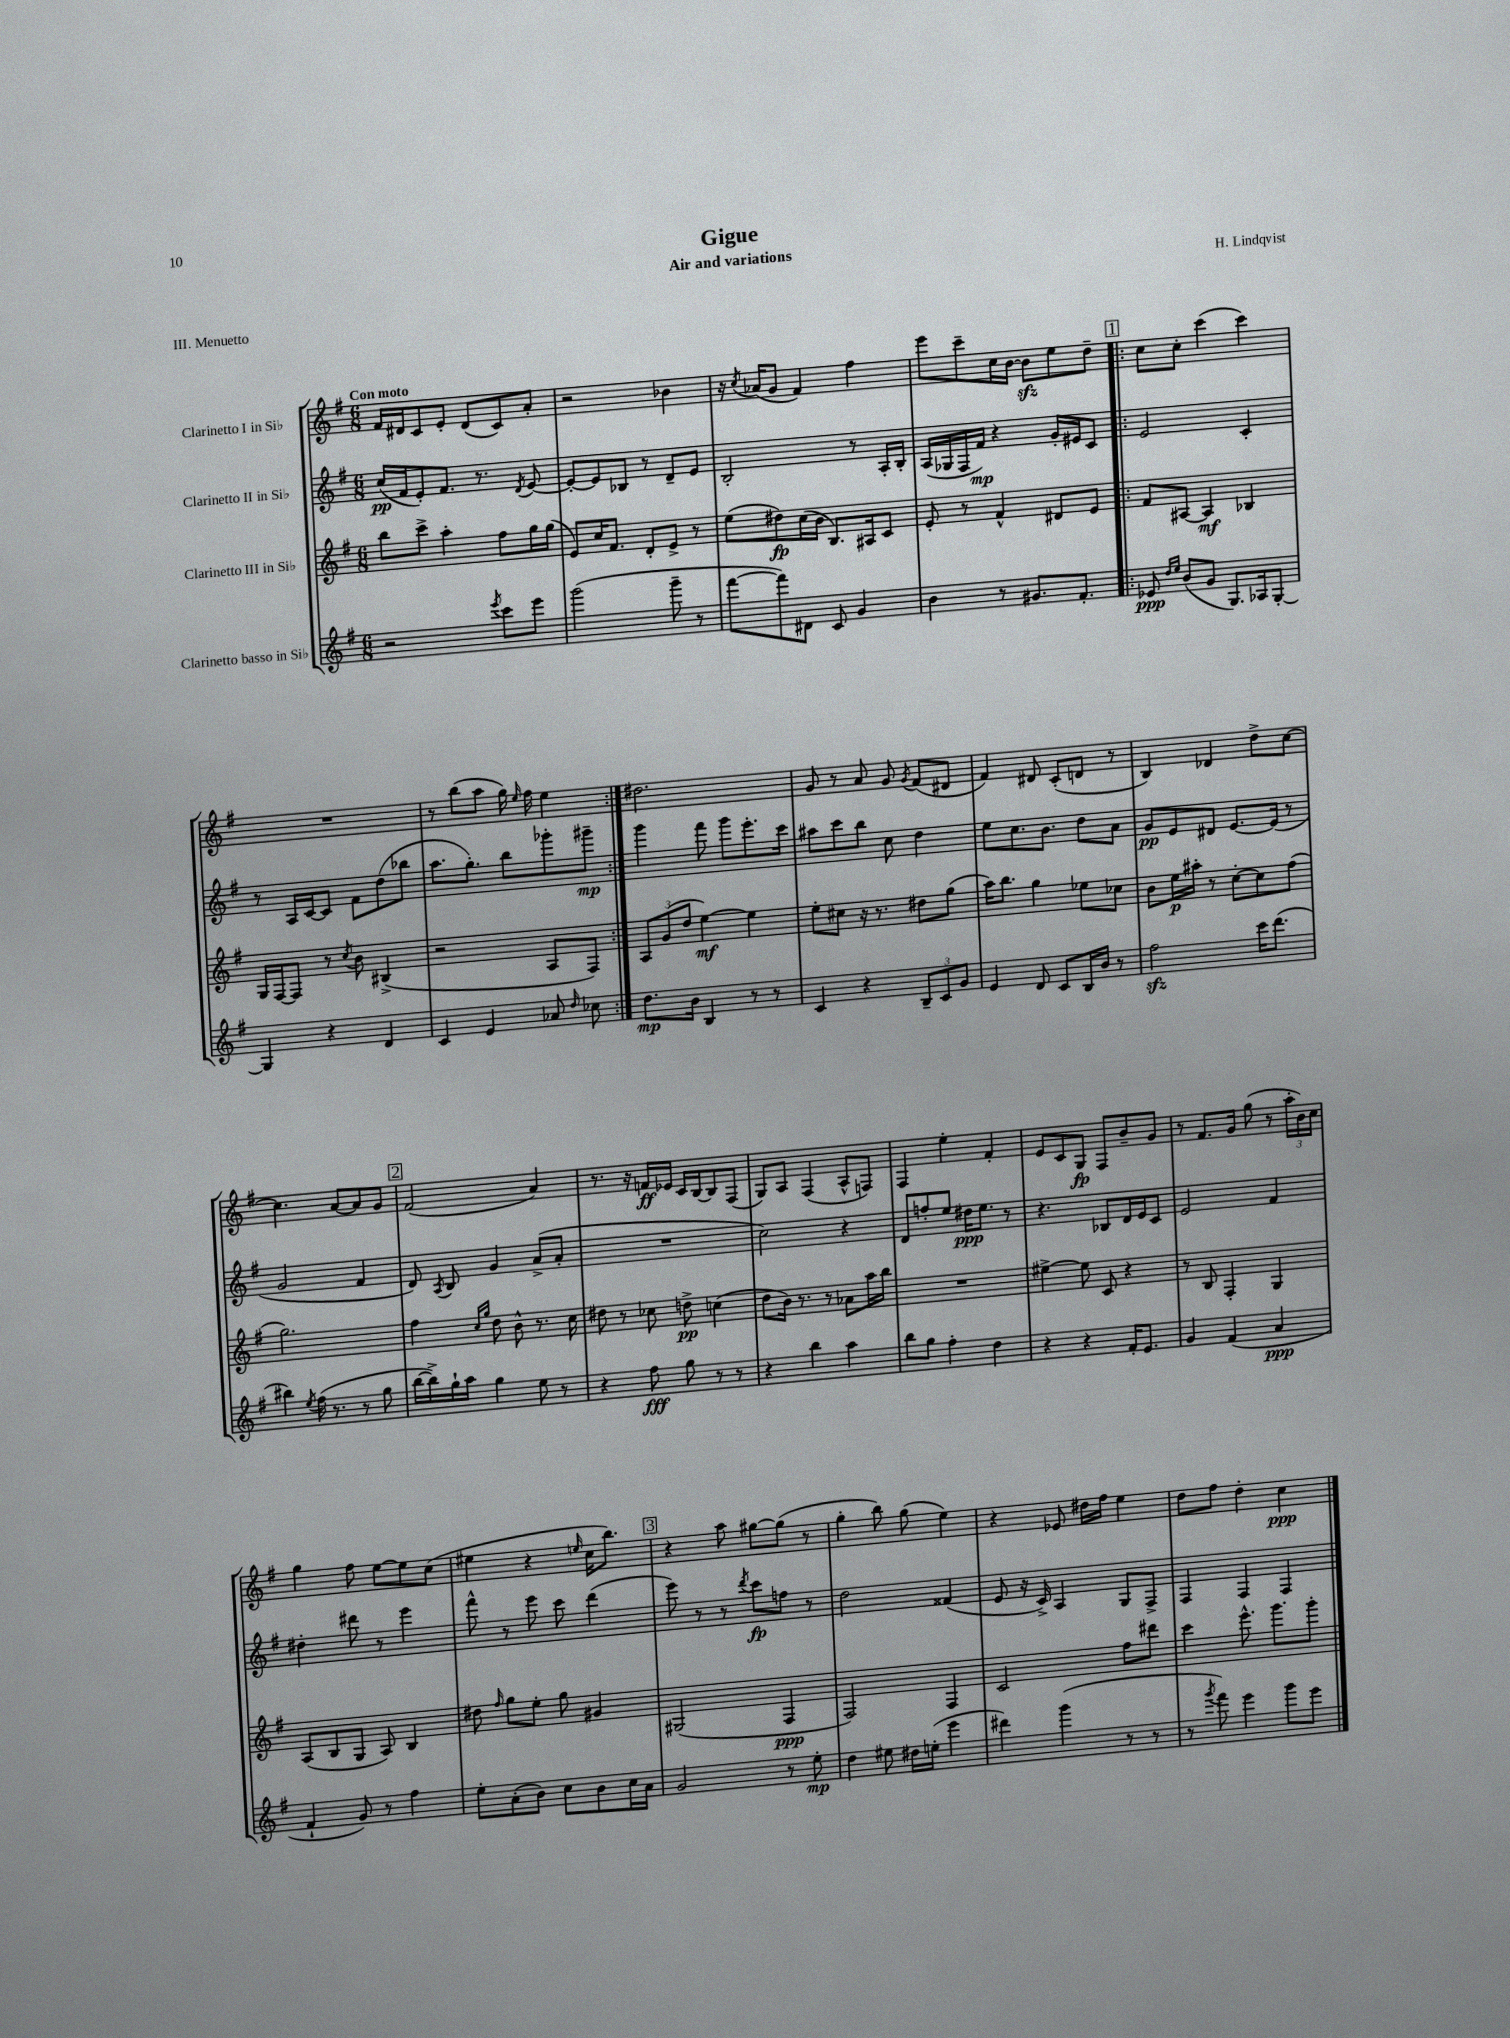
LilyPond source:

\header { title = "Gigue" composer = "H. Lindqvist" subtitle = "Air and variations" piece = "III. Menuetto" }
<<
\new StaffGroup <<
\new Staff = "s0" \with { instrumentName = "Clarinetto I in Sib" } {
    \clef treble \key g \major \numericTimeSignature \time 6/8 \tempo "Con moto"
    \autoBeamOff fis'16[ dis'16 c'8 e'8]-. dis'8[( c'8) a'8]-. |
    r2 bes'4 |
    r16 \acciaccatura { c''8 } aes'16[( g'8] fis'4) fis''4 |
    e'''8[ c'''8-- c''16 b'16]~ b'8[\sfz e''8 d''8]-- |
    \repeat volta 2 { \mark \markup { \box "1" } c''8[ c''8]-. c'''4( c'''4) |
    R2. |
    r8 b''8[( a''8] g''16) \grace { e''16 } fis''16 e''4 | }
    dis''2. |
    g'8 r8 a'8 g'8 \acciaccatura { g'8 } fis'8[( dis'8] |
    fis'4) dis'8 c'8[-.( d'8] r8 |
    b4) des'4 d''8[-> c''8]~ |
    c''4. a'8[~ a'8 g'8] |
    \mark \markup { \box "2" } fis'2( a'4) |
    r8. r16 f'16[\ff ees'16] c'16[ b16~ b8 fis8]( |
    g8[) a8] fis4( a8[-^ f8]) |
    fis4 e''4-. fis'4-. |
    e'8[ c'8 g8]\fp fis8[ b'8-- g'8] |
    r8 fis'8.[ g'16] g''8( r8 \tuplet 3/2 { a''16[-. b'16) c''16] } |
    g''4 fis''8 e''8[~ e''8 c''8]( |
    eis''4 r4 \grace { e''16 } c''16[ b''8.]) |
    \mark \markup { \box "3" } r4 a''8 gis''8[~ gis''8]( r8 |
    g''4-. b''8) g''8( e''4) |
    r4 ees'8 dis''16[ fis''16] e''4 |
    d''8[ fis''8] d''4-. c''4\ppp \bar "|." |
}
\new Staff = "s1" \with { instrumentName = "Clarinetto II in Sib" } {
    \clef treble \key g \major \numericTimeSignature \time 6/8
    \autoBeamOff c''16[\pp( fis'16 e'8-.) fis'8.] r8. \acciaccatura { d'8 } e'8~ |
    e'8[~-. e'8 bes8] r8 d'8[-- e'8] |
    b2-. r8 a16[-. b16]-. |
    a16[( ges16 fis16 fis'16]\mp) r4 g'16[-. eis'16 c'8] |
    \repeat volta 2 { \mark \markup { \box "1" } e'2 c'4-. |
    r8 a16[ c'16~ c'8] fis'8[ d''8( bes''8] |
    a''8.[ g''8.]-.) b''8[ ges'''8-. gis'''8]--\mp | }
    g'''4 fis'''8 g'''8[ e'''8.-. c'''16] |
    ais''8[ c'''8 b''8] c''8 d''4 |
    e''8[ c''8. b'8.] d''8[ a'8] |
    g'8[\pp e'8 dis'8] e'8.[~ e'16]( r8 |
    g'2 fis'4 |
    \mark \markup { \box "2" } d'8) \acciaccatura { a8 } b8 g'4 a'8[->( a'8]-. |
    R2. |
    c''2) r4 |
    d'8[ f''8-. e''8] dis''16[\ppp e''8.] r8 |
    r4. bes8[ d'16 e'16 c'8] |
    e'2 fis'4 |
    dis''4-. dis'''8 r8 e'''4 |
    fis'''8-^ r8 e'''8 c'''8 d'''4( |
    \mark \markup { \box "3" } e'''8) r8 r8 \acciaccatura { d'''8 } c'''8[\fp f''8] r8 |
    d''2 fisis'4( |
    e'8 r16 c'16->) a4 g8[ fis8]-> |
    fis4 fis4 fis4 \bar "|." |
}
\new Staff = "s2" \with { instrumentName = "Clarinetto III in Sib" } {
    \clef treble \key g \major \numericTimeSignature \time 6/8
    \autoBeamOff b''8[ c'''8]-> a''4-. fis''8[ g''16 g''16]( |
    e'8[) c''16 fis'8.] d'8[-. e'8]-> r8 |
    e''8[( dis''8\fp) c''16( b'16] b8.[) ais16 c'8] |
    e'8-. r8 fis'4-^ dis'8[ e'8] |
    \repeat volta 2 { \mark \markup { \box "1" } fis'8[ ais8]~ ais4\mf bes4 |
    g16[ fis16~ fis8] r8 \acciaccatura { c''8 } b'8 bis4->( |
    r2 a8[ fis8]) | }
    \tuplet 3/2 { a8[ g'8( d''8] } e''4~\mf) e''4 |
    e''8[-. cis''8] r16 r8. dis''8[ g''8]( |
    a''16[) b''8.] g''4 ees''8[ ces''8] |
    b'8[ e''16\p ais''16]-. r8 c''8[~-. c''8 fis''8]( |
    g''2.) |
    \mark \markup { \box "2" } fis''4 \grace { c''16[ g''16] } d''8 b'8-^ r8. c''16 |
    dis''8 r8 ces''8 d''8->\pp c''4( |
    d''8[ b'16]) r8. r8 aes'8[ a''16 b''16] |
    R2. |
    eis''4~-> eis''8 c'8 r4 |
    r8 b8 fis4-. g4 |
    a8[( b8 g8] a8) b4 |
    dis''8 \grace { fis''16 } g''8[ e''8]-. g''8 gis'4 |
    \mark \markup { \box "3" } gis2( fis4\ppp |
    fis2) fis4 |
    c'2 fis''8[ dis'''8] |
    c'''4 e'''8.-^ g'''8.[ g'''8]-. \bar "|." |
}
\new Staff = "s3" \with { instrumentName = "Clarinetto basso in Sib" } {
    \clef treble \key g \major \numericTimeSignature \time 6/8
    \autoBeamOff r2 \acciaccatura { e'''8 } c'''8[ e'''8] |
    g'''2( g'''8-- r8 |
    fis'''8[~ fis'''8) dis'8] c'8 g'4 |
    b'4 r8 gis'8.[ fis'8.]-. |
    \repeat volta 2 { \mark \markup { \box "1" } ees'8\ppp \grace { d''16[ e''16] } b'8[( g'8] g8.[) aes16 g8]~-. |
    g4 r4 d'4 |
    c'4 e'4 aes'8 \grace { d''16 } ces''8 | }
    d''8.[\mp b'16] b4 r8 r8 |
    c'4 r4 \tuplet 3/2 { b8[-- c'8 g'8] } |
    e'4 d'8 c'8[ b16 b'16] r8 |
    fis''2\sfz c'''16[ d'''8.]( |
    bis''4) \acciaccatura { e''8 } fis''16( r8. r8 g''8 |
    \mark \markup { \box "2" } b''16[~ b''16->) g''16-! a''16] g''4 e''8 r8 |
    r4 fis''8\fff g''8 r8 r8 |
    r4 b''4 a''4 |
    b''8[ g''8] fis''4-. d''4 |
    r4 r4 fis'16[-. e'8.] |
    g'4 fis'4( a'4\ppp |
    fis'4-! g'8) r8 fis''4 |
    e''8[-. a'8-.( b'8]) c''8[ b'8 c''16 a'16] |
    \mark \markup { \box "3" } g'2 r8 e''8-.\mp |
    d''4 eis''8 dis''16[ e''16]-.( e'''4 |
    dis'''4) g'''4( r8 r8 |
    r8 \acciaccatura { g'''8 } fis'''8) e'''4 g'''8[ e'''8] \bar "|." |
}
>>
>>
\layout { \context { \Score \remove "Bar_number_engraver" } }
